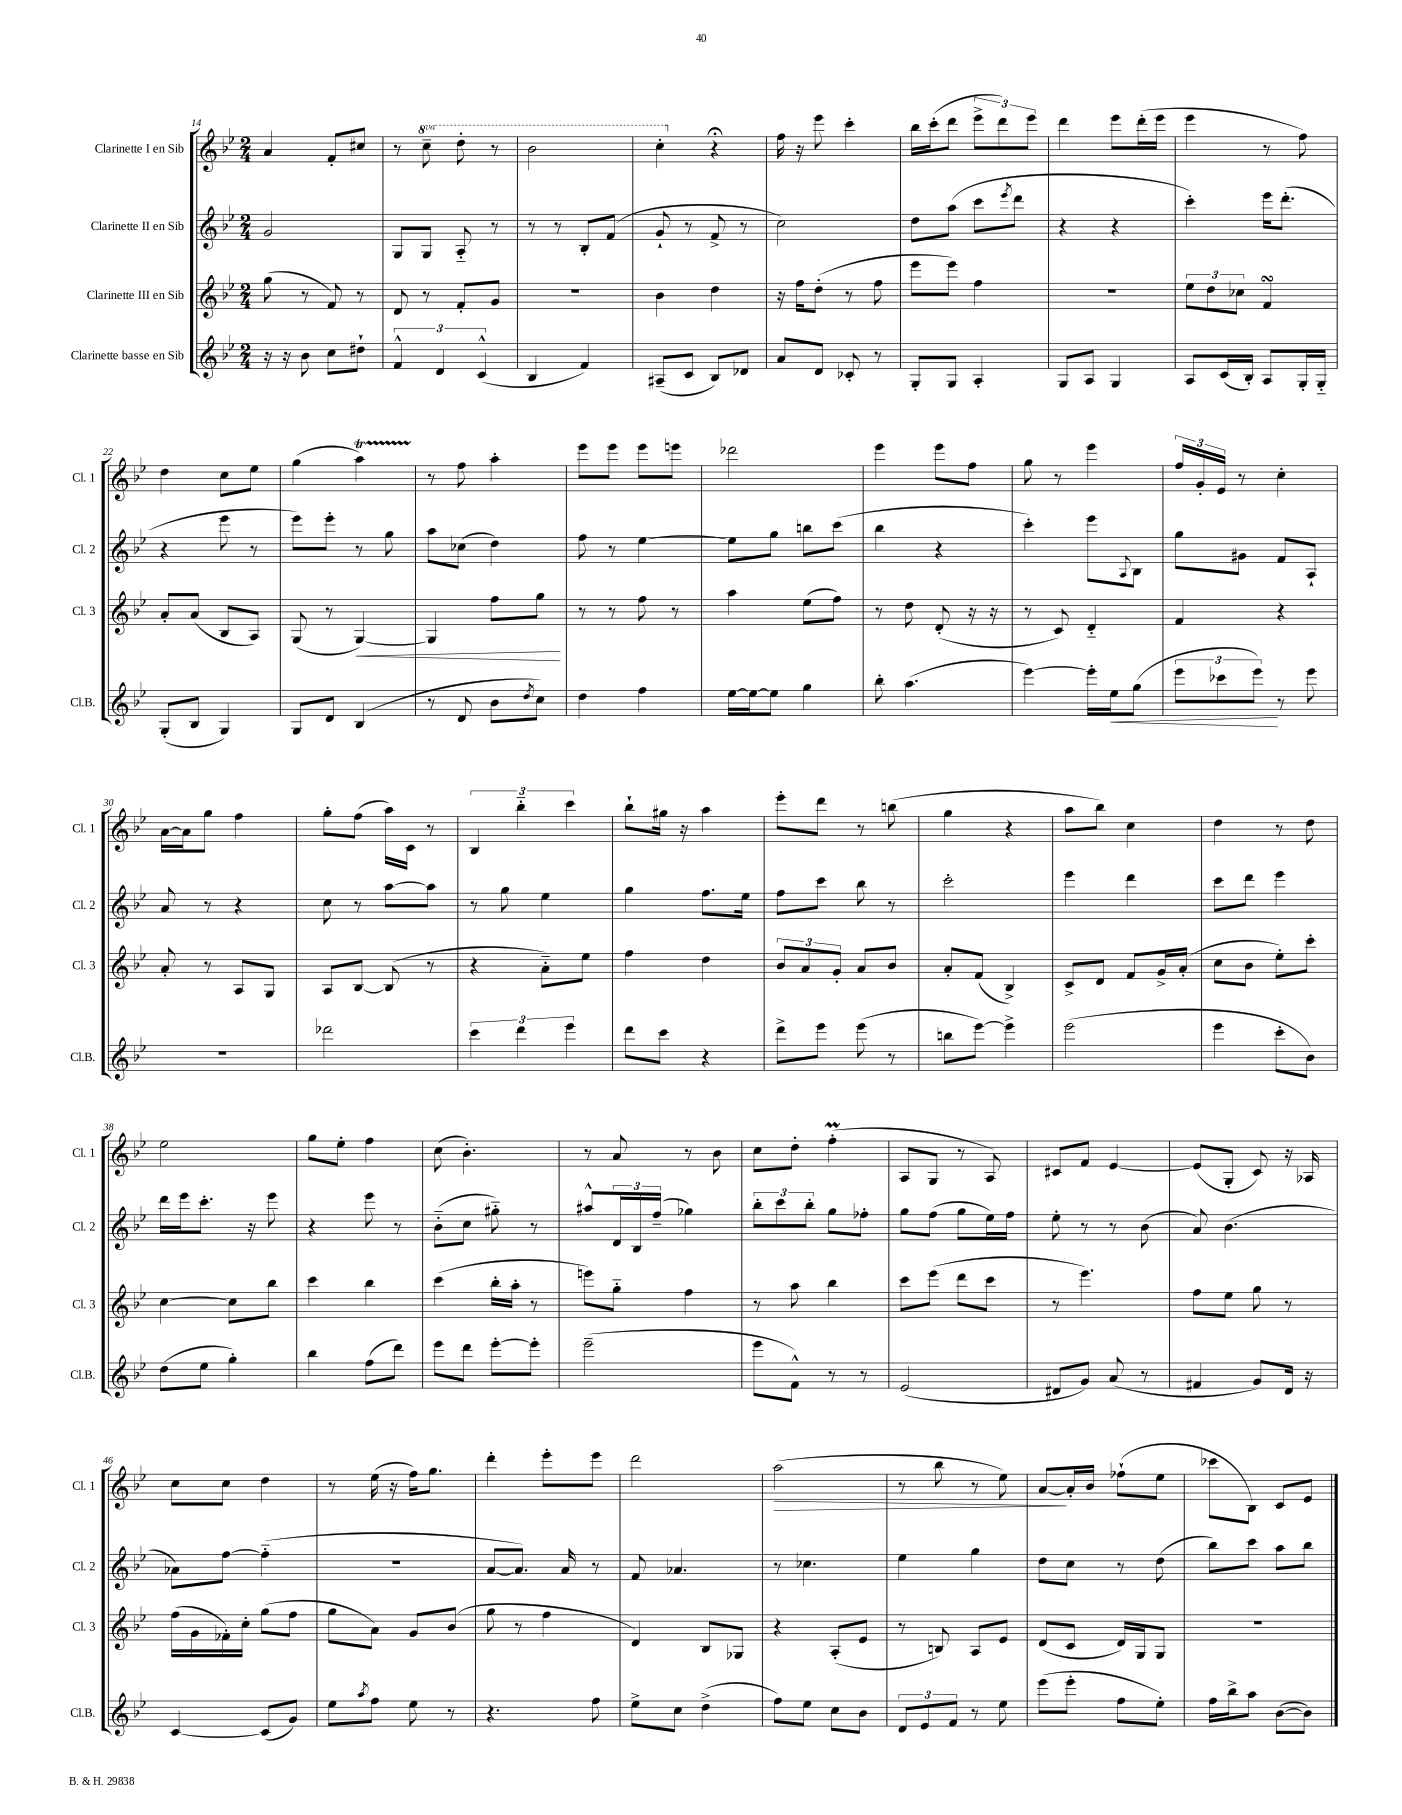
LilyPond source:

<<
\new StaffGroup <<
\new Staff = "s0" \with { instrumentName = "Clarinette I en Sib" shortInstrumentName = "Cl. 1" } {
    \clef treble \key bes \major \numericTimeSignature \time 2/4 \set Staff.ottavationMarkups = #ottavation-simple-ordinals
    a'4 f'8-. cis''8 |
    r8 \ottava #1 c'''8-- d'''8-. r8 |
    bes''2 |
    c'''4-. \ottava #0 r4\fermata |
    f''16 r16 ees'''8 c'''4-. |
    bes''16 c'''16-.( d'''8 \tuplet 3/2 { ees'''8-> d'''8) ees'''8 } |
    d'''4 ees'''8 d'''16-.( ees'''16 |
    ees'''4 r8 f''8) |
    d''4 c''8 ees''8 |
    g''4( a''4\startTrillSpan) |
    r8\stopTrillSpan f''8 a''4-. |
    ees'''8 ees'''8 ees'''8 e'''8 |
    des'''2 |
    ees'''4 ees'''8 f''8 |
    g''8 r8 ees'''4 |
    \tuplet 3/2 { f''16 g'16-. ees'16 } r8 c''4-. |
    a'16~ a'16 g''8 f''4 |
    g''8-. f''8( a''16) c'16 r8 |
    \tuplet 3/2 { bes4 bes''4-_ c'''4 } |
    bes''8-! gis''16 r16 a''4 |
    ees'''8-. d'''8 r8 b''8( |
    g''4 r4 |
    a''8 bes''8) c''4 |
    d''4 r8 d''8 |
    ees''2 |
    g''8 ees''8-. f''4 |
    c''8( bes'4.-.) |
    r8 a'8 r8 bes'8 |
    c''8 d''8-. f''4-.\prall( |
    a8 g8 r8 a8) |
    cis'8 f'8 ees'4~ |
    ees'8( g8-. c'8) r16 aes16 |
    c''8 c''8 d''4 |
    r8 ees''16( r16 f''16) g''8. |
    d'''4-. ees'''8-. ees'''8 |
    d'''2 |
    a''2\>( |
    r8 bes''8 r8 ees''8) |
    a'8~\! a'16-. bes'16 fes''8-!( ees''8 |
    ces'''8 bes8) c'8 ees'8 \bar "|." |
}
\new Staff = "s1" \with { instrumentName = "Clarinette II en Sib" shortInstrumentName = "Cl. 2" } {
    \clef treble \key bes \major \numericTimeSignature \time 2/4
    g'2 |
    g8 g8 a8-_ r8 |
    r8 r8 bes8-. f'8( |
    g'8-! r8 f'8-> r8 |
    c''2) |
    d''8 a''8( c'''8 \acciaccatura { ees'''8 } d'''8 |
    r4 r4 |
    c'''4-.) ees'''16 d'''8.-.( |
    r4 ees'''8 r8 |
    ees'''8) ees'''8-. r8 g''8 |
    a''8 ces''8( d''4) |
    f''8 r8 ees''4~ |
    ees''8 g''8 b''8 c'''8( |
    bes''4 r4 |
    c'''4-.) ees'''8 \appoggiatura { a8 } bes8 |
    g''8 gis'8 f'8 a8-! |
    a'8 r8 r4 |
    c''8 r8 a''8~ a''8 |
    r8 g''8 ees''4 |
    g''4 f''8. ees''16 |
    f''8 c'''8 bes''8 r8 |
    c'''2-. |
    ees'''4 d'''4 |
    c'''8 d'''8 ees'''4 |
    d'''16 ees'''16 c'''8.-. r16 ees'''8 |
    r4 ees'''8 r8 |
    bes'8-_( c''8 gis''8-_) r8 |
    ais''8-^ \tuplet 3/2 { d'16 bes16 f''16--( } ges''4) |
    \tuplet 3/2 { bes''8-. c'''8 bes''8-. } g''8 fes''8-. |
    g''8 f''8( g''8 ees''16) f''16 |
    ees''8-. r8 r8 bes'8( |
    a'8) bes'4.( |
    aes'8) f''8~ f''4-_( |
    R2 |
    a'8~ a'8.) a'16 r8 |
    f'8 aes'4. |
    r8 ces''4. |
    ees''4 g''4 |
    d''8 c''8 r8 d''8( |
    bes''8) c'''8 a''8 bes''8 \bar "|." |
}
\new Staff = "s2" \with { instrumentName = "Clarinette III en Sib" shortInstrumentName = "Cl. 3" } {
    \clef treble \key bes \major \numericTimeSignature \time 2/4
    g''8( r8 f'8) r8 |
    d'8 r8 f'8-. g'8 |
    R2 |
    bes'4 d''4 |
    r16 f''16 d''8-.( r8 f''8 |
    ees'''8 ees'''8) f''4 |
    R2 |
    \tuplet 3/2 { ees''8 d''8 ces''8 } f'4\turn |
    a'8-. a'8( bes8 a8) |
    g8( r8 g4~\<) |
    g4 f''8 g''8\! |
    r8 r8 f''8 r8 |
    a''4 ees''8( f''8) |
    r8 d''8 d'8-.( r16 r16 |
    r8 c'8) d'4-_ |
    f'4 r4 |
    a'8-. r8 a8 g8 |
    a8 bes8~ bes8( r8 |
    r4 a'8-_) ees''8 |
    f''4 d''4 |
    \tuplet 3/2 { bes'8 a'8 g'8-. } a'8 bes'8 |
    a'8-. f'8( bes4->) |
    c'8-> d'8 f'8 g'16-> a'16-.( |
    c''8 bes'8 ees''8-.) c'''8-. |
    c''4~ c''8 bes''8 |
    c'''4 bes''4 |
    c'''4( bes''16-. a''16-. r8 |
    e'''8) g''8-_ f''4 |
    r8 a''8 bes''4 |
    c'''8 ees'''8( d'''8 c'''8 |
    r8 ees'''4.) |
    f''8 ees''8 g''8 r8 |
    f''16( g'16 fes'16-.) c''16-. g''8( f''8 |
    g''8 a'8) g'8 bes'8( |
    g''8 r8 f''4 |
    d'4) bes8 ges8 |
    r4 a8-.( ees'8 |
    r8 b8) a8 ees'8 |
    d'8( c'8 d'16) g16 g8 |
    r2 \bar "|." |
}
\new Staff = "s3" \with { instrumentName = "Clarinette basse en Sib" shortInstrumentName = "Cl.B." } {
    \clef treble \key bes \major \numericTimeSignature \time 2/4
    r16 r16 bes'8 c''8 dis''8-! |
    \tuplet 3/2 { f'4-^ d'4 c'4-^( } |
    bes4 f'4) |
    ais8--( c'8 bes8) des'8 |
    a'8 d'8 ces'8-. r8 |
    g8-. g8 a4-. |
    g8 a8 g4 |
    a8 c'16( bes16-.) a8 g16-. g16-_ |
    g8-.( bes8 g4) |
    g8 d'8 bes4( |
    r8 d'8 bes'8 \acciaccatura { d''8 } c''8) |
    d''4 f''4 |
    ees''16~ ees''16~ ees''8 g''4 |
    bes''8-. a''4.( |
    ees'''4~) ees'''16-. ees''16\< g''8( |
    \tuplet 3/2 { ees'''8 ces'''8 ees'''8\!) } r8 ees'''8 |
    R2 |
    des'''2 |
    \tuplet 3/2 { c'''4 d'''4 ees'''4 } |
    d'''8 c'''8 r4 |
    d'''8-> ees'''8 ees'''8( r8 |
    b''8 ees'''8~) ees'''4-> |
    ees'''2( |
    ees'''4 c'''8-. bes'8) |
    d''8( ees''8 g''4-.) |
    bes''4 f''8( d'''8) |
    ees'''8 d'''8 ees'''8~-. ees'''8-. |
    ees'''2--( |
    ees'''8 f'8-^) r8 r8 |
    ees'2( |
    dis'8 g'8) a'8( r8 |
    fis'4 g'8) d'16 r16 |
    c'4~ c'8( g'8) |
    ees''8 \acciaccatura { a''8 } f''8 ees''8 r8 |
    r4. f''8 |
    ees''8-> c''8 d''4->( |
    f''8) ees''8 c''8 bes'8 |
    \tuplet 3/2 { d'8 ees'8 f'8 } r8 ees''8 |
    ees'''8( ees'''8-. f''8 ees''8-.) |
    f''16 bes''16-> a''8 bes'8~( bes'8) \bar "|." |
}
>>
>>
\layout { \context { \Score currentBarNumber = #14 } }
